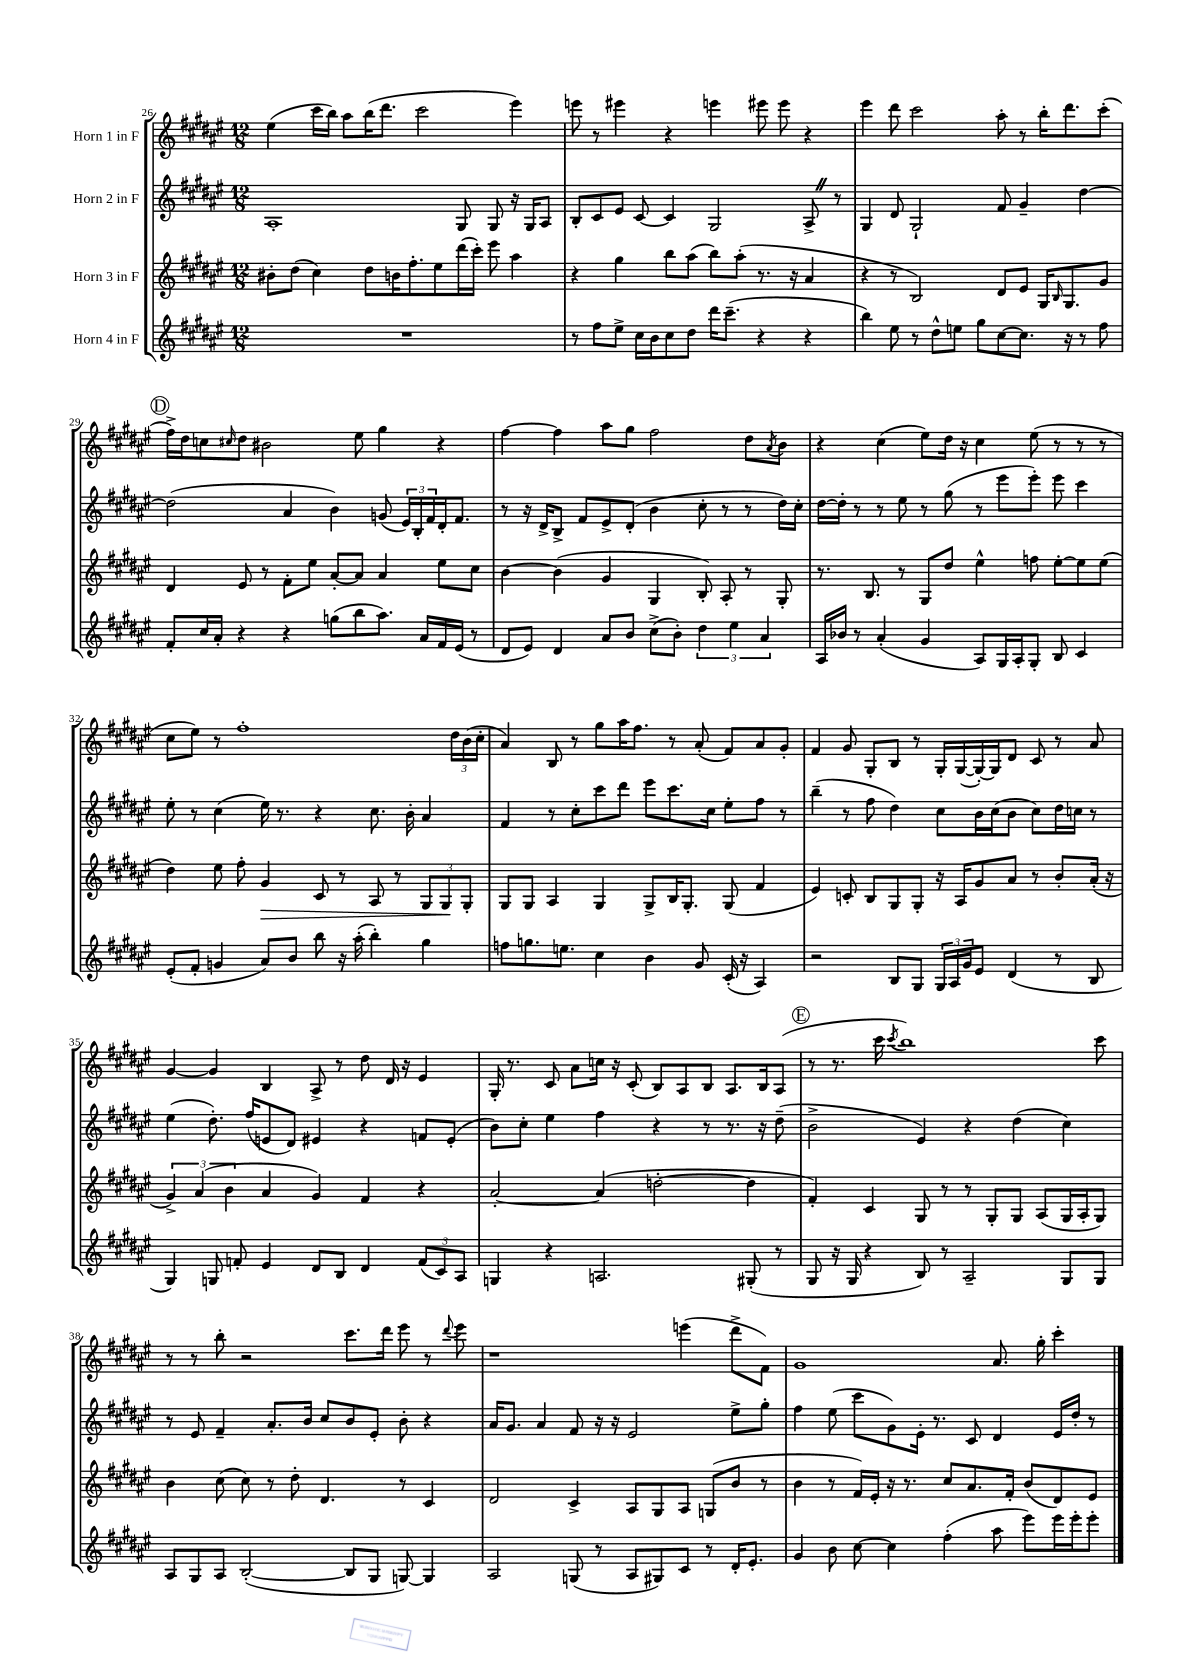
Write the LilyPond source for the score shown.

<<
\new StaffGroup <<
\new Staff = "s0" \with { instrumentName = "Horn 1 in F" } {
    \clef treble \key fis \major \numericTimeSignature \time 12/8
    eis''4( cis'''16 b''16) ais''8 b''16( dis'''8. cis'''2 eis'''4) |
    e'''8 r8 eis'''4 r4 e'''4 eis'''8 eis'''8 r4 |
    eis'''4 dis'''8 cis'''2 ais''8-. r8 b''16-. dis'''8. cis'''8-.( |
    \mark \markup { \circle "D" } fis''16->) dis''16 c''8 \grace { cis''16 } dis''8 bis'2 eis''8 gis''4 r4 |
    fis''4~ fis''4 ais''8 gis''8 fis''2 dis''8 \acciaccatura { ais'8 } b'8 |
    r4 cis''4( eis''8) dis''16 r16 cis''4 eis''8( r8 r8 r8 |
    cis''8 eis''8) r8 fis''1-. \tuplet 3/2 { dis''16 b'16( cis''16-. } |
    ais'4) b8 r8 gis''8 ais''16 fis''8. r8 ais'8-.( fis'8) ais'8 gis'8-. |
    fis'4 gis'8 gis8-. b8 r8 gis16-. gis16~( gis16~-.) gis16 dis'8 cis'8 r8 ais'8 |
    gis'4~ gis'4 b4 ais8-> r8 dis''8 dis'16 r16 eis'4 |
    gis16-. r8. cis'8 ais'8 c''16 r16 cis'8-.( b8) ais8 b8 ais8. b16 ais8( |
    \mark \markup { \circle "E" } r8 r8. cis'''16 \acciaccatura { cis'''8 } b''1) cis'''8 |
    r8 r8 b''8-. r2 cis'''8. dis'''16 eis'''8 r8 \appoggiatura { dis'''8 } eis'''8 |
    r1 e'''4( dis'''8-> fis'8) |
    gis'1 ais'8. gis''16-. cis'''4-. \bar "|." |
}
\new Staff = "s1" \with { instrumentName = "Horn 2 in F" } {
    \clef treble \key fis \major \numericTimeSignature \time 12/8
    ais1-. gis8 gis8 r16 gis16 ais8 |
    b8-. cis'8 eis'8 cis'8~ cis'4 gis2 ais8-> \once \override BreathingSign.text = \markup { \musicglyph "scripts.caesura.straight" } \breathe r8 |
    gis4 dis'8 gis2-! fis'8 gis'4-- dis''4~ |
    \mark \markup { \circle "D" } dis''2( ais'4 b'4) g'8( \tuplet 3/2 { eis'16) b16-. fis'16 } dis'16-. fis'8. |
    r8 r16 dis'16-> b8-> fis'8 eis'8-> dis'8-.( b'4 cis''8-. r8 r8 dis''16) cis''16-. |
    dis''16~ dis''16-. r8 r8 eis''8 r8 gis''8( r8 eis'''8 eis'''8-.) eis'''8 cis'''4 |
    eis''8-. r8 cis''4( eis''16) r8. r4 cis''8. b'16-. ais'4 |
    fis'4 r8 cis''8-. cis'''8 dis'''8 eis'''8 cis'''8. cis''16 eis''8-. fis''8 r8 |
    b''4--( r8 fis''8 dis''4) cis''8 b'16 cis''16( b'8 cis''8) dis''16 c''16 r8 |
    eis''4( dis''8.-.) fis''16( e'8 dis'8) eis'4 r4 f'8 eis'8-.( |
    b'8) cis''8-. eis''4 fis''4 r4 r8 r8. r16 dis''8--( |
    \mark \markup { \circle "E" } b'2-> eis'4) r4 dis''4( cis''4) |
    r8 eis'8 fis'4-- ais'8.-. b'16 cis''8 b'8 eis'8-. b'8-. r4 |
    ais'16 gis'8. ais'4 fis'8 r16 r16 eis'2 eis''8-> gis''8-. |
    fis''4 eis''8( cis'''8 gis'8) eis'16-. r8. cis'8 dis'4 eis'16 dis''16-. r8 \bar "|." |
}
\new Staff = "s2" \with { instrumentName = "Horn 3 in F" } {
    \clef treble \key fis \major \numericTimeSignature \time 12/8
    bis'8-. dis''8( cis''4) dis''8 b'16 fis''8.-. eis''8 dis'''16( cis'''16-.) eis'''8 ais''4 |
    r4 gis''4 b''8 ais''8( b''8) ais''8-.( r8. r16 ais'4 |
    r4 r8 b2) dis'8 eis'8 gis16 \grace { b16 } gis8. gis'8 |
    \mark \markup { \circle "D" } dis'4 eis'8 r8 fis'8-. eis''8 ais'8~-. ais'8 ais'4 eis''8 cis''8 |
    b'4~ b'4( gis'4 gis4 b8-.) ais8-. r8 gis8-. |
    r8. b8. r8 gis8 dis''8 eis''4-^ f''8 eis''8~-. eis''8 eis''8( |
    dis''4) eis''8 fis''8-. gis'4\> cis'8 r8 ais8 r8 \tuplet 3/2 { gis8 gis8\! gis8-. } |
    gis8 gis8 ais4 gis4 gis8-> b16 gis8.-. gis8( fis'4 |
    eis'4) c'8-. b8 gis8 gis8-. r16 ais16 gis'8 ais'8 r8 b'8-. ais'16-.( r16 |
    \tuplet 3/2 { gis'4->) ais'4( b'4 } ais'4 gis'4) fis'4 r4 |
    ais'2~-. ais'4( d''2~-. d''4 |
    \mark \markup { \circle "E" } fis'4-.) cis'4 gis8 r8 r8 gis8-. gis8 ais8( gis16 ais16-. gis8) |
    b'4 cis''8( cis''8) r8 dis''8-. dis'4. r8 cis'4 |
    dis'2 cis'4-> ais8 gis8 ais8 g8( b'8 r8 |
    b'4 r8 fis'16) eis'16-. r16 r8. cis''8 ais'8. fis'16-. b'8( dis'8) eis'8 \bar "|." |
}
\new Staff = "s3" \with { instrumentName = "Horn 4 in F" } {
    \clef treble \key fis \major \numericTimeSignature \time 12/8
    R1. |
    r8 fis''8 eis''8-> cis''16 b'16 cis''8 dis''8 dis'''16 cis'''8.--( r4 r4 |
    b''4) eis''8 r8 dis''8-^ e''8 gis''8 cis''8~ cis''8. r16 r8 fis''8 |
    \mark \markup { \circle "D" } fis'8-. cis''16 ais'16-. r4 r4 g''8( b''8 ais''8.) ais'16 fis'16 eis'16( r8 |
    dis'8 eis'8) dis'4 ais'8 b'8 cis''8->( b'8-.) \tuplet 3/2 { dis''4 eis''4 ais'4 } |
    ais16 bes'16 r8 ais'4-.( gis'4 ais8) gis16 ais16-. gis8-. b8 cis'4 |
    eis'8-.( fis'8-. g'4 ais'8) b'8 b''8 r16 ais''16-.( b''4-.) gis''4 |
    f''8 g''8. e''8. cis''4 b'4 gis'8 cis'16-.( r16 ais4) |
    r2 b8 gis8 \tuplet 3/2 { gis16 ais16 gis'16 } eis'8 dis'4( r8 b8 |
    gis4) g8 f'8-. eis'4 dis'8 b8 dis'4 \tuplet 3/2 { f'8( cis'8) ais8 } |
    g4 r4 a2. gis8-.( r8 |
    \mark \markup { \circle "E" } gis8 r16 gis16 r4 b8) r8 ais2-- gis8 gis8 |
    ais8 gis8 ais8 b2~-.( b8 gis8 g8~) g4 |
    ais2 g8( r8 ais8 gis8) cis'8 r8 dis'16-. eis'8.-. |
    gis'4 b'8 cis''8~ cis''4 fis''4-.( ais''8 eis'''8) eis'''16 eis'''16-. eis'''8-. \bar "|." |
}
>>
>>
\layout { \context { \Score currentBarNumber = #26 } }
